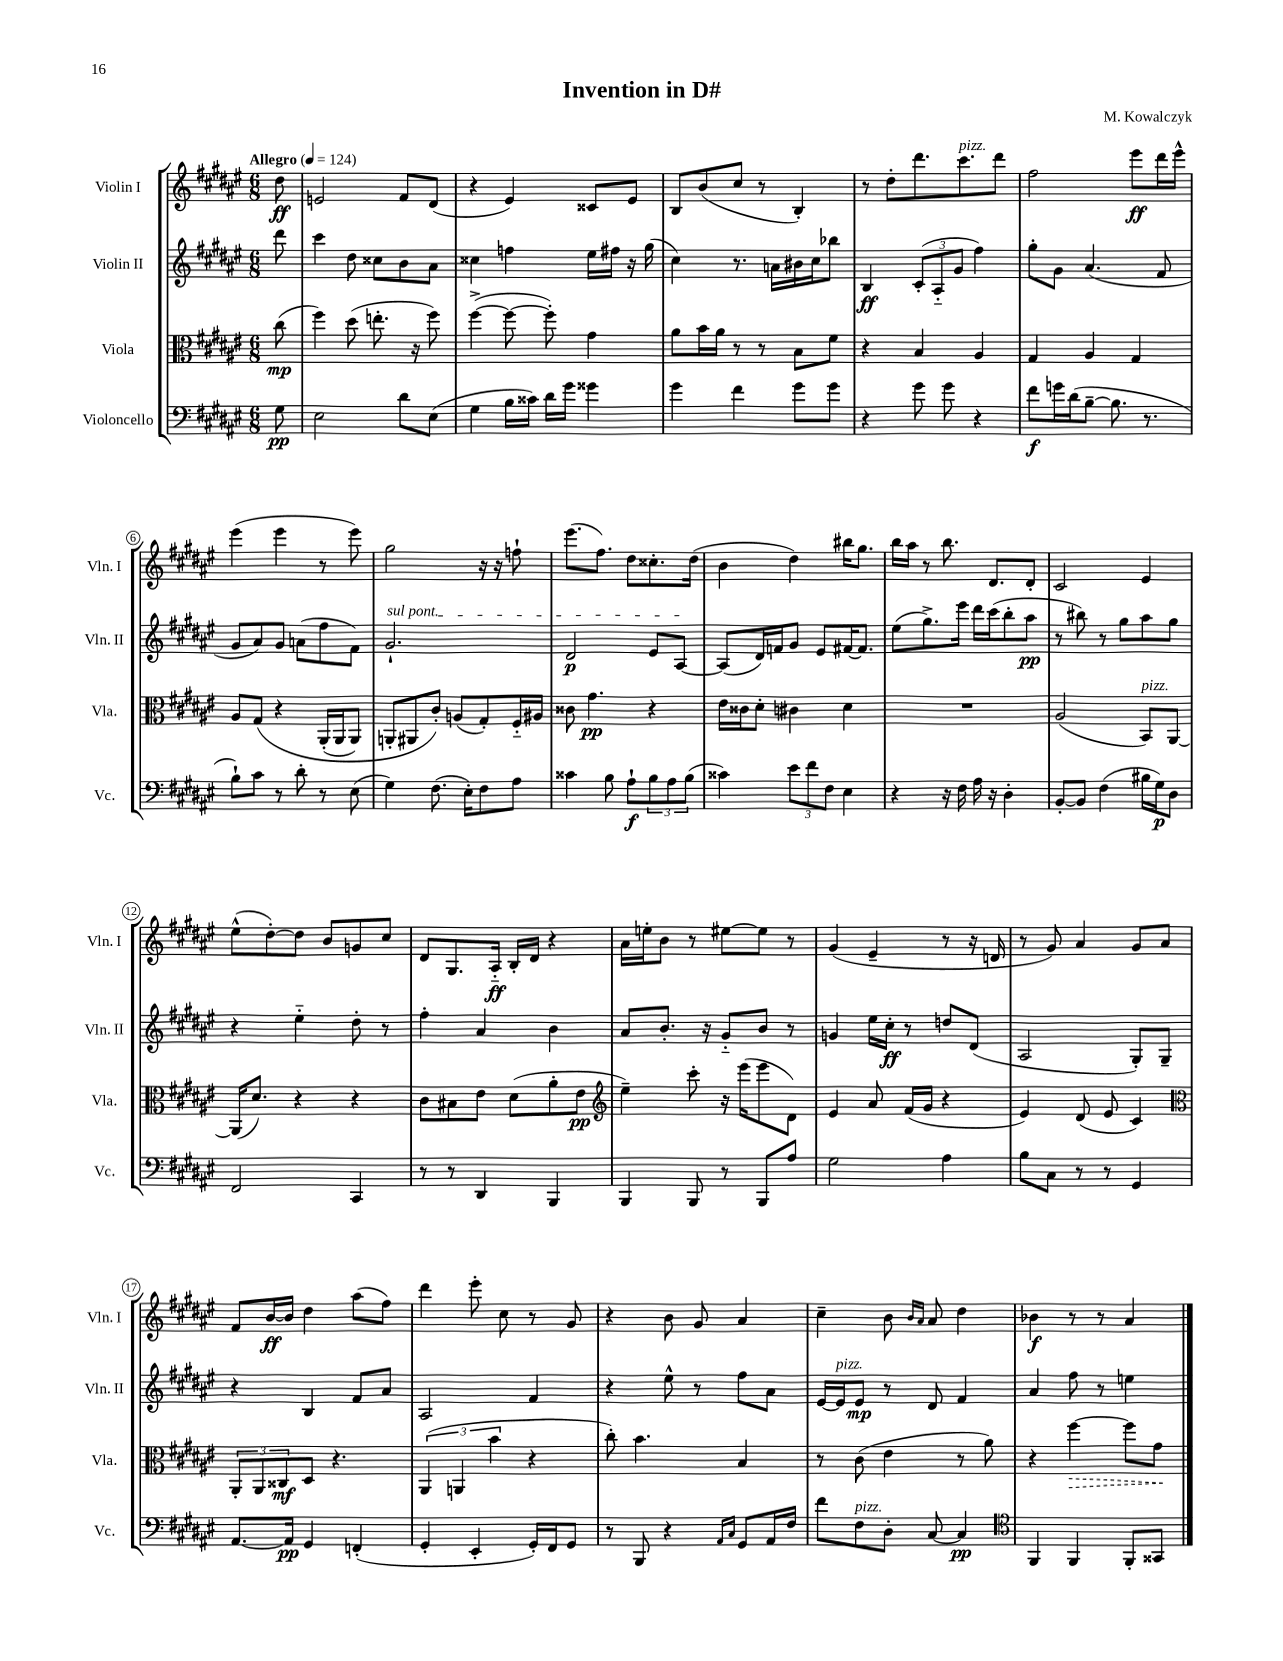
\header { title = "Invention in D#" composer = "M. Kowalczyk" }
<<
\new StaffGroup <<
\new Staff = "s0" \with { instrumentName = "Violin I" shortInstrumentName = "Vln. I" } {
    \clef treble \key fis \major \numericTimeSignature \time 6/8 \partial 8 \tempo "Allegro" 4 = 124
    dis''8\ff |
    e'2 fis'8 dis'8( |
    r4 eis'4) cisis'8 eis'8 |
    b8 b'8( cis''8 r8 b4-.) |
    r8 dis''8-. dis'''8. cis'''8.^\markup { \italic "pizz." } dis'''8 |
    fis''2 eis'''8\ff dis'''16 eis'''16-^ |
    eis'''4( eis'''4 r8 eis'''8) |
    gis''2 r16 r16 f''8-! |
    eis'''8.( fis''8.) dis''8 cisis''8.-. dis''16( |
    b'4 dis''4) bis''16 gis''8. |
    b''16 ais''16 r8 b''8. dis'8. dis'8-. |
    cis'2 eis'4 |
    eis''8-^( dis''8~-.) dis''8 b'8 g'8 cis''8 |
    dis'8 gis8. ais16-_\ff b16-. dis'16 r4 |
    ais'16 e''16-. b'8 r8 eis''8~ eis''8 r8 |
    gis'4( eis'4-- r8 r16 d'16 |
    r8 gis'8) ais'4 gis'8 ais'8 |
    fis'8 b'16~\ff b'16 dis''4 ais''8( fis''8) |
    dis'''4 eis'''8-. cis''8 r8 gis'8 |
    r4 b'8 gis'8 ais'4 |
    cis''4-- b'8 \grace { b'16 ais'16 } ais'8 dis''4 |
    bes'4\f r8 r8 ais'4 \bar "|." |
}
\new Staff = "s1" \with { instrumentName = "Violin II" shortInstrumentName = "Vln. II" } {
    \clef treble \key fis \major \numericTimeSignature \time 6/8 \partial 8
    dis'''8 |
    cis'''4 dis''8 cisis''8 b'8 ais'8 |
    cisis''4 f''4 eis''16 fis''16 r16 gis''16( |
    cis''4) r8. a'16 bis'16 cis''16 bes''8 |
    b4\ff \tuplet 3/2 { cis'8-.( ais8-_ gis'8 } fis''4) |
    gis''8-. gis'8 ais'4.( fis'8 |
    gis'8 ais'8) gis'8 a'8( fis''8 fis'8) |
    \once \override TextSpanner.bound-details.left.text = \markup { \italic "sul pont." } gis'2.-!\startTextSpan |
    dis'2\p eis'8 ais8~\stopTextSpan |
    ais8( dis'16) f'16 gis'8 eis'8 fis'16~ fis'8. |
    eis''8( gis''8.->) eis'''16 dis'''16 cis'''16( b''8-. ais''8\pp |
    r8 bis''8) r8 gis''8 ais''8 gis''8 |
    r4 eis''4-_ dis''8-. r8 |
    fis''4-. ais'4 b'4 |
    ais'8 b'8.-. r16 gis'8-_ b'8 r8 |
    g'4 eis''16 cis''16-.\ff r8 d''8 dis'8( |
    ais2 gis8-.) gis8-- |
    r4 b4 fis'8 ais'8 |
    ais2 fis'4 |
    r4 eis''8-^ r8 fis''8 ais'8 |
    eis'16~ eis'16^\markup { \italic "pizz." } eis'8\mp r8 dis'8 fis'4 |
    ais'4 fis''8 r8 e''4 \bar "|." |
}
\new Staff = "s2" \with { instrumentName = "Viola" shortInstrumentName = "Vla." } {
    \clef alto \key fis \major \numericTimeSignature \time 6/8 \partial 8
    cis''8\mp( |
    fis''4) dis''8( e''8.-. r16 fis''8) |
    fis''4~->( fis''8~ fis''8-.) gis'4 |
    ais'8 b'16 ais'16 r8 r8 b8 fis'8 |
    r4 b4 ais4 |
    gis4 ais4 gis4 |
    ais8 gis8\( r4 ais,16-.( ais,16 ais,8) |
    a,8-. ais,8 cis'8-.\) a8( gis8-.) fis16-_ ais16 |
    cisis'8 gis'4.\pp r4 |
    eis'16 cisis'16 dis'8-. cis'4 dis'4 |
    R2. |
    ais2( b,8^\markup { \italic "pizz." }) ais,8~ |
    ais,16( dis'8.) r4 r4 |
    cis'8 bis8 eis'8 dis'8( ais'8-. eis'8\pp |
    \clef treble eis''4--) cis'''8-. r16 eis'''16( eis'''8 dis'8) |
    eis'4 ais'8 fis'16( gis'16 r4 |
    eis'4) dis'8( eis'8 cis'4) |
    \clef alto \tuplet 3/2 { ais,8-. ais,8 cisis8\mf } dis8 r4. |
    \tuplet 3/2 { ais,4( a,4 b'4 } r4 |
    cis''8-.) b'4. b4 |
    r8 cis'8( eis'4 r8 ais'8) |
    r4 \once \override Hairpin.style = #'dashed-line fis''4~\> fis''8 gis'8\! \bar "|." |
}
\new Staff = "s3" \with { instrumentName = "Violoncello" shortInstrumentName = "Vc." } {
    \clef bass \key fis \major \numericTimeSignature \time 6/8 \partial 8
    gis8\pp |
    eis2 dis'8 eis8( |
    gis4 b16 cisis'16) dis'16 gis'16 gisis'4 |
    gis'4 fis'4 gis'8 gis'8 |
    r4 gis'8 gis'8 r4 |
    fis'8\f g'16 dis'16( b8~-- b8. r8. |
    b8-!) cis'8 r8 dis'8-. r8 eis8( |
    gis4) fis8.( eis16-.) fis8 ais8 |
    cisis'4 b8 ais8-!\f \tuplet 3/2 { b8 ais8 b8( } |
    cisis'4) \tuplet 3/2 { eis'8 fis'8 fis8 } eis4 |
    r4 r16 fis16 ais16 r16 dis4-. |
    b,8~-. b,8 fis4( bis16 gis16\p) dis8 |
    fis,2 cis,4 |
    r8 r8 dis,4 b,,4 |
    b,,4 b,,8 r8 b,,8 ais8 |
    gis2 ais4 |
    b8 cis8 r8 r8 gis,4 |
    ais,8.~ ais,16\pp gis,4 f,4-.( |
    gis,4-. eis,4-. gis,16-.) fis,16 gis,8 |
    r8 b,,8 r4 \grace { ais,16 cis16 } gis,8 ais,16 fis16 |
    fis'8 fis8^\markup { \italic "pizz." } dis8-. cis8~ cis4\pp |
    \clef tenor fis,4 fis,4 fis,8-. gisis,8 \bar "|." |
}
>>
>>
\layout { \context { \Score \override BarNumber.stencil = #(make-stencil-circler 0.1 0.3 ly:text-interface::print) } }
